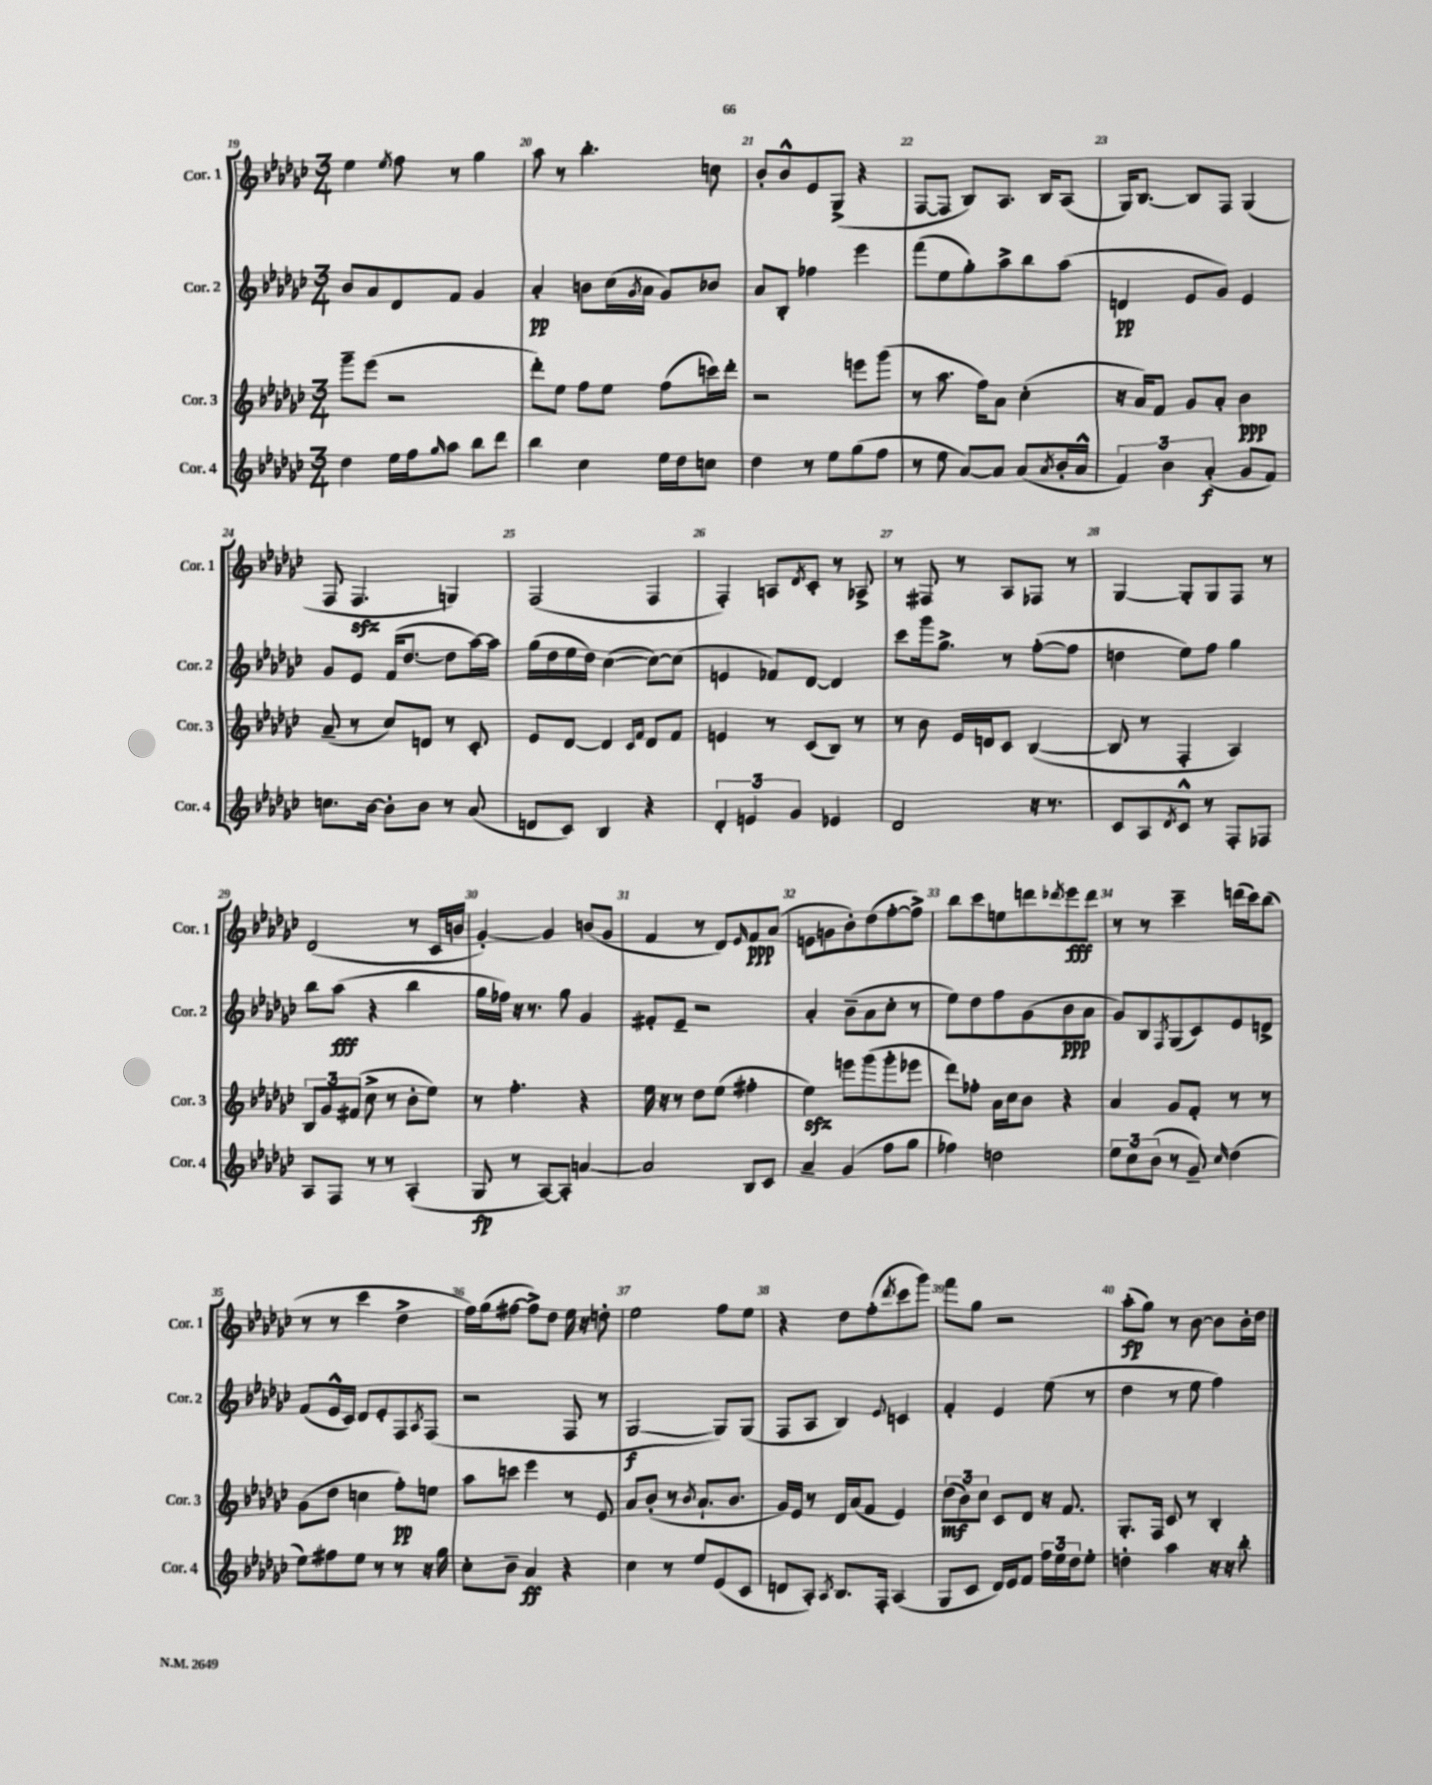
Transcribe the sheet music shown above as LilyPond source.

<<
\new StaffGroup <<
\new Staff = "s0" \with { instrumentName = "Cor. 1" shortInstrumentName = "Cor. 1" } {
    \clef treble \key ges \major \numericTimeSignature \time 3/4
    ees''4 \acciaccatura { ees''8 } f''8 r8 ges''4 |
    aes''8 r8 bes''4.-. c''8 |
    bes'8-. bes'8-^ ees'8 ges8->( r4 |
    f8~ f8 bes8) aes8. bes16 aes8( |
    ges16) bes8.~ bes8 f8 ges4( |
    f8 f4.\sfz g4) |
    f2( f4 |
    f4-.) a8 \acciaccatura { des'8 } ces'8-. r8 aes8-> |
    r8 fis8 r8 aes8 fes8 r8 |
    ges4~ ges8-. ges8 f8 r8 |
    des'2( r8 ces'16 b'16 |
    ges'4~-.) ges'4 b'8( ges'8 |
    f'4 r8 des'8) \grace { ees'16 } f'8\ppp aes'8( |
    e'8 g'8 bes'8-.) des''8( f''8~-. f''8->) |
    bes''8 ces'''8 e''8 d'''8 \acciaccatura { des'''8 } ees'''8\fff des'''8 |
    r8 r8 ces'''4-- d'''16( ces'''16) bes''8( |
    r8 r8 ces'''4 des''4-> |
    f''16) ges''16( fis''8~ fis''8->) des''8 ees''16 r16 d''8-. |
    ees''2 f''8 ees''8 |
    r4 des''8 f''8-.( \acciaccatura { des'''8 } ces'''8 ges'''8) |
    f'''8 ges''8 r2 |
    aes''8-.\fp( ges''8) r8 bes'8~ bes'8 bes'16-. des''16 \bar "|." |
}
\new Staff = "s1" \with { instrumentName = "Cor. 2" shortInstrumentName = "Cor. 2" } {
    \clef treble \key ges \major \numericTimeSignature \time 3/4
    bes'8 aes'8 des'8 f'8 ges'4 |
    aes'4-.\pp b'8 ces''16( \acciaccatura { ges'8 } aes'16 ges'8) bes'8 |
    aes'8 bes8-. fes''4 ees'''4 |
    f'''8( ees''8 ges''8-.) aes''8-> bes''8 aes''8( |
    d'4\pp ees'8 ges'8) ees'4 |
    ges'8 ees'8 f'16( des''8.~ des''8 aes''16~) aes''16 |
    ges''16( des''16 ees''16 des''16) ces''4~( ces''8~) ces''8( |
    e'4 fes'8) des'8~ des'4 |
    ces'''8 ges'''16 ges''8.-> r8 f''8~-.( f''8 |
    d''4 ees''8) f''8 ges''4 |
    bes''8 aes''8\fff( r4 bes''4 |
    ges''16 fes''16) r16 r8. ges''8 ges'4 |
    fis'8-. ees'8-- r2 |
    aes'4-. bes'8--( aes'8 ces''8-. r8 |
    ees''8) des''8 f''8 ges'8( bes'8\ppp aes'8 |
    ges'8) bes8 \acciaccatura { f8 } ges8( ces'8) ees'8 d'8-> |
    f'8( ees'16-^ ces'16) des'8 ees'8-. f8 \acciaccatura { aes8 } f8( |
    r2 f8 r8 |
    ges2~\f ges8) ges8( |
    f8 aes8 bes4) \appoggiatura { ees'8 } c'4 |
    f'4-. ees'4 ees''8( r8 |
    des''4 r8 ees''8 f''4) \bar "|." |
}
\new Staff = "s2" \with { instrumentName = "Cor. 3" shortInstrumentName = "Cor. 3" } {
    \clef treble \key ges \major \numericTimeSignature \time 3/4
    ges'''8-- ees'''8( r2 |
    des'''8-.) ees''8 f''8 ees''8 f''8( c'''16) des'''16-. |
    r2 e'''8 ges'''8( |
    r8 aes''8. f''16) aes'8 ces''4-.( |
    r16 aes'16) f'8 ges'8 aes'8-. bes'4\ppp |
    aes'8--( r8 ces''8) d'8 r8 ces'8-. |
    ees'8 des'8~ des'4 \grace { ces'16 f'16 } des'8 f'8 |
    e'4 r8 ces'8( bes8) r8 |
    r8 bes'8 ees'16 d'16 ces'8 bes4~( |
    bes8 r8 f4-. aes4) |
    \tuplet 3/2 { bes8 ges'8 fis'8( } ces''8-> r8 bes'8-. ees''8) |
    r8 f''4.-. r4 |
    ees''16 r16 r8 des''8 ees''8( fis''4-. |
    ees''4\sfz) e'''8 ges'''8( ges'''8-. ees'''8 |
    des'''8) fes''8-. aes'16 ces''16 bes'8 r4 |
    aes'4 ges'8 f'8-. r8 r8 |
    ges'8( des''8 c''4 f''8-.\pp) e''8 |
    aes''8 c'''8 ees'''4 r8 ees'8 |
    aes'8 bes'8-.( r8 \acciaccatura { bes'8 } aes'8.-! bes'8. |
    ges'16) ees'16 r8 des'16 aes'16( f'8 ees'4) |
    \tuplet 3/2 { des''8\mf( bes'8) ces''8 } ces'8 des'8 r16 f'8. |
    ges8.-. f16 ces'8 r8 bes4-. \bar "|." |
}
\new Staff = "s3" \with { instrumentName = "Cor. 4" shortInstrumentName = "Cor. 4" } {
    \clef treble \key ges \major \numericTimeSignature \time 3/4
    des''4 ees''16 f''16 \grace { ges''16 } aes''8 bes''8 des'''8 |
    bes''4 ces''4 ees''16 des''16 c''8 |
    des''4 r8 ees''8 ges''8( f''8 |
    r8 ees''8 aes'8~) aes'8 aes'8( \acciaccatura { aes'8 } bes'16-. aes'16-^ |
    \tuplet 3/2 { f'4) bes'4 aes'4-.\f( } ges'8 f'8) |
    c''8. bes'16~ bes'8-. bes'8 r8 aes'8( |
    d'8 ces'8) bes4 r4 |
    \tuplet 3/2 { des'4-. e'4 ges'4 } ees'4 |
    des'2 r16 r8. |
    ces'8 aes8 \acciaccatura { des'8 } ces'8-^ r8 f8-. fes8 |
    aes8 f8 r8 r8 aes4-.( |
    ges8\fp r8 aes8~) aes8-. a'4~ |
    a'2 bes8 ces'8 |
    aes'4-- ges'4( f''8 ges''8 |
    fes''4) d''2 |
    \tuplet 3/2 { ees''8 ces''8 bes'8( } r8 ges'8--) \grace { ces''16 } des''4( |
    ees''8) fis''8 ees''8 r8 r8 r16 ges''16 |
    ces''8-. bes'8-- aes'4\ff r4 |
    ces''4 r8 ees''8 ees'8( ces'8 |
    d'8 aes8-.) \acciaccatura { aes8 } bes8. f16-. aes4( |
    ges8 ces'8 des'16) ees'16 f'8 \tuplet 3/2 { f''16 ees''16 des''16 } ees''8-. |
    d''4-. aes''4 r16 r16 bes''8-. \bar "|." |
}
>>
>>
\layout { \context { \Score currentBarNumber = #19 \override BarNumber.break-visibility = ##(#f #t #t) barNumberVisibility = #all-bar-numbers-visible } }
